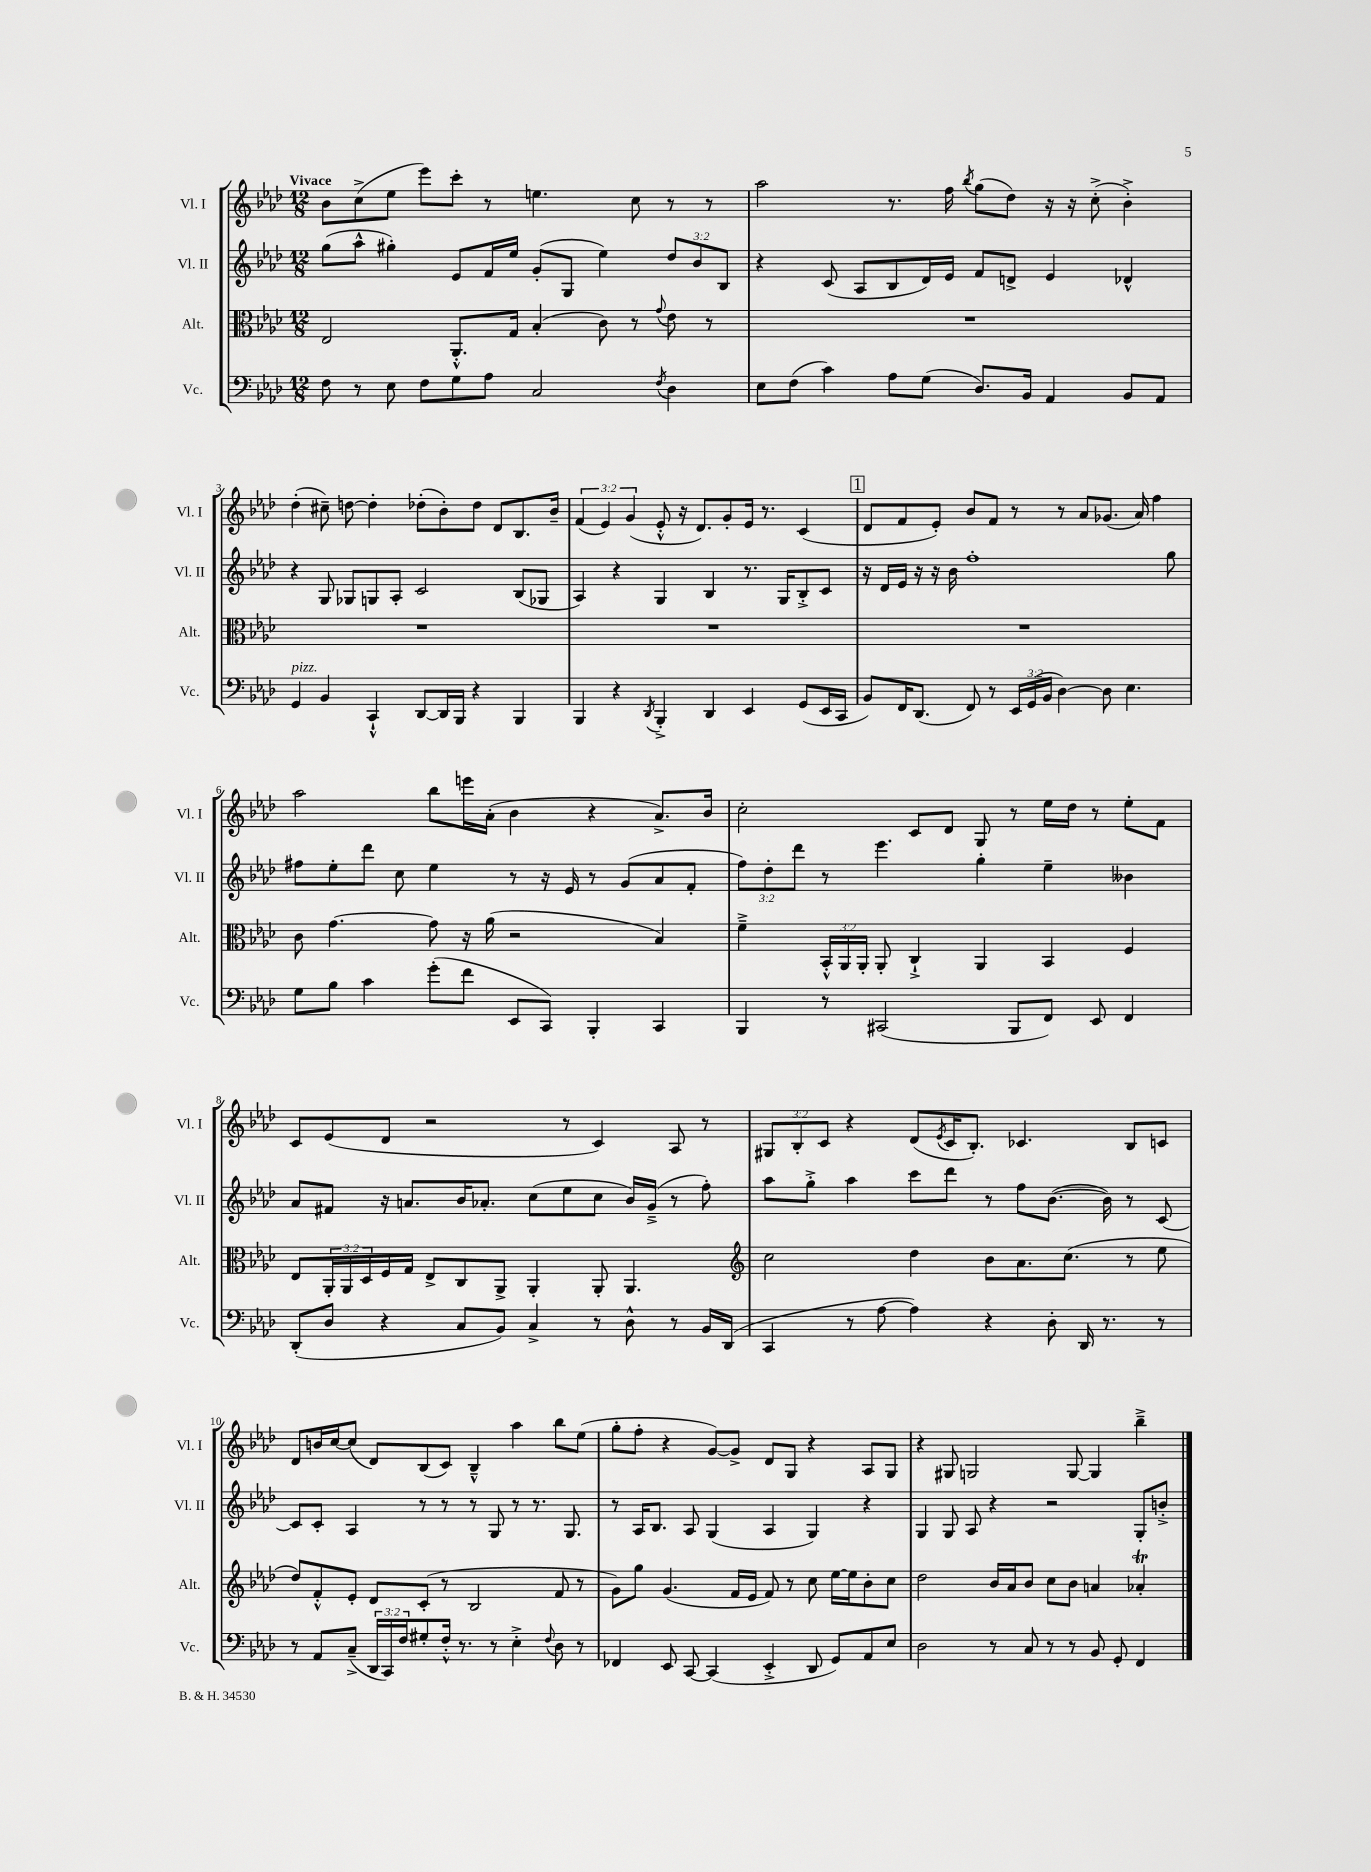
<<
\new StaffGroup <<
\new Staff = "s0" \with { instrumentName = "Vl. I" shortInstrumentName = "Vl. I" } {
    \clef treble \key aes \major \numericTimeSignature \time 12/8 \override Staff.TupletNumber.text = #tuplet-number::calc-fraction-text \tempo "Vivace"
    bes'8 c''8->( ees''8 ees'''8) c'''8-. r8 e''4. c''8 r8 r8 |
    aes''2 r8. f''16 \acciaccatura { bes''8 } g''8( des''8) r16 r16 c''8-.->( bes'4-.->) |
    des''4-.( cis''8--) d''8~ d''4-. des''8-.( bes'8-.) des''8 des'8 bes8. bes'16-- |
    \tuplet 3/2 { f'4( ees'4) g'4( } ees'8-.-^ r16 des'8.) g'8-. ees'16 r8. c'4( |
    \mark \markup { \box "1" } des'8 f'8 ees'8-.) bes'8 f'8 r8 r8 aes'8 ges'8.( aes'16) f''4 |
    aes''2 bes''8 e'''16 aes'16-.( bes'4 r4 aes'8.->) bes'16 |
    c''2-. c'8 des'8 g8 r8 ees''16 des''16 r8 ees''8-. f'8 |
    c'8 ees'8( des'8 r2 r8 c'4) aes8 r8 |
    \tuplet 3/2 { gis8 bes8-. c'8 } r4 des'8( \acciaccatura { ees'8 } c'16 bes8.-.) ces'4. bes8 c'8 |
    des'8 b'16 c''16~ c''8( des'8) bes8( c'8) bes4---^ aes''4 bes''8 ees''8( |
    g''8-. f''8-. r4 g'8~) g'8-> des'8 g8 r4 aes8 g8 |
    r4 gis8 g2 g8~ g4 bes''4---> \bar "|." |
}
\new Staff = "s1" \with { instrumentName = "Vl. II" shortInstrumentName = "Vl. II" } {
    \clef treble \key aes \major \numericTimeSignature \time 12/8 \override Staff.TupletNumber.text = #tuplet-number::calc-fraction-text
    g''8( aes''8-^ gis''4-.) ees'8 f'16 ees''16 g'8-.( g8 ees''4) \tuplet 3/2 { des''8 bes'8 bes8 } |
    r4 c'8( aes8 bes8 des'16) ees'16 f'8 d'8-> ees'4 des'4-^ |
    r4 g8 ges8 g8 aes8-. c'2 bes8( ges8 |
    aes4) r4 g4 bes4 r8. g16 bes8-.-> c'8 |
    \mark \markup { \box "1" } r16 des'16 ees'16 r16 r16 bes'16 f''1-. g''8 |
    fis''8 ees''8-. des'''8 c''8 ees''4 r8 r16 ees'16 r8 g'8( aes'8 f'8-. |
    \tuplet 3/2 { f''8) des''8-. des'''8 } r8 ees'''4. g''4-. ees''4-- beses'4 |
    aes'8 fis'8 r16 a'8. bes'16 aes'8.-. c''8( ees''8 c''8 bes'16) g'16--->( r8 f''8-.) |
    aes''8 g''8-.-> aes''4 c'''8 des'''8 r8 f''8 bes'8.~( bes'16) r8 c'8~ |
    c'8 c'8-. aes4 r8 r8 r8 g8 r8 r8. g8. |
    r8 aes16 bes8. aes8 g4( aes4 g4) r4 |
    g4 g8 aes8 r4 r2 g8-. b'8-.-> \bar "|." |
}
\new Staff = "s2" \with { instrumentName = "Alt." shortInstrumentName = "Alt." } {
    \clef alto \key aes \major \numericTimeSignature \time 12/8 \override Staff.TupletNumber.text = #tuplet-number::calc-fraction-text
    ees2 aes,8.-.-^ g16 bes4-.( c'8) r8 \appoggiatura { g'8 } ees'8 r8 |
    R1. |
    R1. |
    R1. |
    \mark \markup { \box "1" } R1. |
    c'8 g'4.~ g'8 r16 aes'16( r2 bes4) |
    f'4---> \tuplet 3/2 { bes,16-.-^ aes,16 aes,16-. } aes,8-. c4-!-> aes,4 bes,4 f4 |
    ees8 \tuplet 3/2 { aes,16-. aes,16 des16 } f16 g16 ees8-> c8 aes,8-> aes,4-. aes,8-. aes,4. |
    \clef treble c''2 des''4 bes'8 aes'8. c''8.( r8 ees''8 |
    des''8) f'8-.-^ ees'8-. des'8 c'8-.( r8 bes2 f'8 r8 |
    g'8) g''8 g'4.( f'16 ees'16 f'8) r8 c''8 ees''16~ ees''16 bes'8-. c''8 |
    des''2 bes'16 aes'16 bes'8 c''8 bes'8 a'4 aes'4-.\trill \bar "|." |
}
\new Staff = "s3" \with { instrumentName = "Vc." shortInstrumentName = "Vc." } {
    \clef bass \key aes \major \numericTimeSignature \time 12/8 \override Staff.TupletNumber.text = #tuplet-number::calc-fraction-text
    f8 r8 ees8 f8 g8 aes8 c2 \acciaccatura { f8 } des4 |
    ees8 f8( c'4) aes8 g8( des8.) bes,16 aes,4 bes,8 aes,8 |
    g,4^\markup { \italic "pizz." } bes,4 c,4-!-^ des,8~ des,16 bes,,16 r4 bes,,4 |
    bes,,4 r4 \acciaccatura { des,8 } bes,,4-.-> des,4 ees,4 g,8( ees,16 c,16 |
    \mark \markup { \box "1" } bes,8) f,16 des,8.( f,8) r8 \tuplet 3/2 { ees,16 g,16( bes,16 } des4~) des8 ees4. |
    g8 bes8 c'4 g'8-.( f'8 ees,8 c,8) bes,,4-. c,4 |
    bes,,4 r8 cis,2( bes,,8 f,8) ees,8 f,4 |
    des,8-.( des8 r4 c8 bes,8) c4-> r8 des8-^ r8 bes,16 des,16( |
    c,4 r8 aes8~ aes4) r4 des8-. des,16 r8. r8 |
    r8 aes,8 c8--->( \tuplet 3/2 { des,16 c,16) f16 } gis8-. f16-.-^ r8. r8 ees4-.-> \appoggiatura { f8 } des8 r8 |
    fes,4 ees,8 c,8~ c,4( ees,4-.-> des,8 g,8) aes,8 ees8 |
    des2 r8 c8 r8 r8 bes,8 g,8-. f,4 \bar "|." |
}
>>
>>
